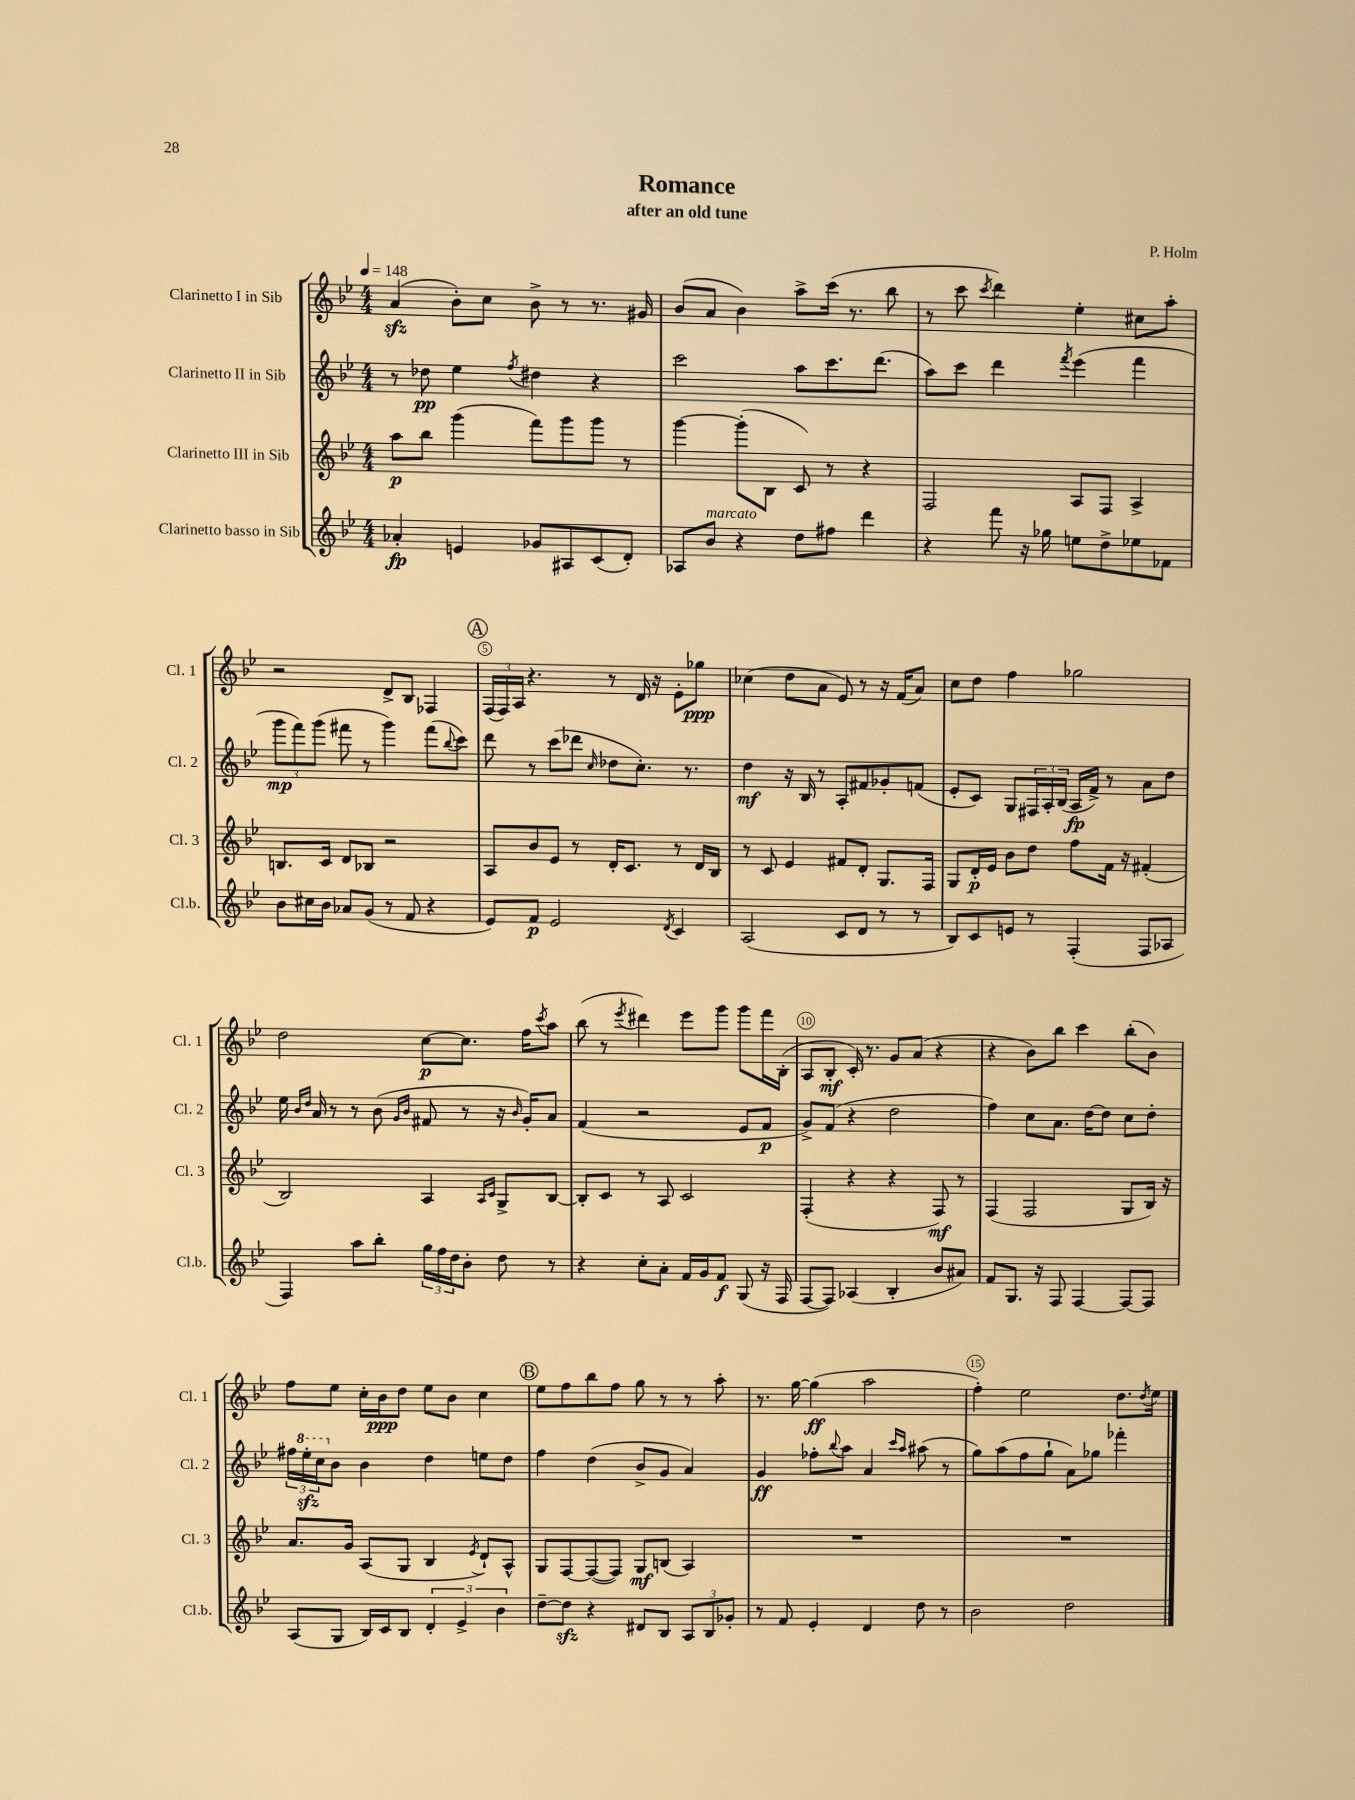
\header { title = "Romance" composer = "P. Holm" subtitle = "after an old tune" }
<<
\new StaffGroup <<
\new Staff = "s0" \with { instrumentName = "Clarinetto I in Sib" shortInstrumentName = "Cl. 1" } {
    \clef treble \key bes \major \numericTimeSignature \time 4/4 \tempo 4 = 148
    a'4\sfz( bes'8-.) c''8 bes'8-> r8 r8. gis'16 |
    bes'8( a'8 bes'4) a''8-> c'''16( r8. bes''8 |
    r8 c'''8 \acciaccatura { c'''8 } d'''4) ees''4-. cis''8 a''8-. |
    r2 d'8-> bes8 fes4 |
    \mark \markup { \circle "A" } \tuplet 3/2 { f16( f16) a16 } r4. r8 d'16 r16 ees'8-. ges''8\ppp |
    ces''4( d''8 a'8 ees'8) r8 r16 f'16( a'8) |
    c''8 d''8 f''4 ges''2 |
    d''2 c''8~\p c''8. f''16 \acciaccatura { c'''8 } a''8 |
    bes''8( r8 \acciaccatura { ees'''8 } dis'''4) ees'''8 g'''8 g'''8 f'''16 bes16-.( |
    a8 bes8-.\mf c'16-.) r8. g'8 a'8( r4 |
    r4 bes'8) bes''8 c'''4 bes''8-.( bes'8) |
    f''8 ees''8 c''16-. bes'16\ppp d''8 ees''8 bes'8 c''4 |
    \mark \markup { \circle "B" } ees''8 f''8 bes''8 f''8 g''8 r8 r8 a''8-. |
    r8. g''16~ g''4\ff( a''2 |
    f''4-.) ees''2 d''8. \acciaccatura { d''8 } ees''16 \bar "|." |
}
\new Staff = "s1" \with { instrumentName = "Clarinetto II in Sib" shortInstrumentName = "Cl. 2" } {
    \clef treble \key bes \major \numericTimeSignature \time 4/4
    r8 des''8\pp ees''4 \acciaccatura { f''8 } dis''4 r4 |
    c'''2 a''8 c'''8. d'''8.( |
    a''8) c'''8 d'''4 \acciaccatura { f'''8 } ees'''4( f'''4 |
    \tuplet 3/2 { g'''8\mp f'''8) g'''8( } fis'''8 r8 g'''4) fis'''8( \appoggiatura { bes''8 } c'''8) |
    \mark \markup { \circle "A" } d'''8 r8 c'''8( des'''8 \grace { c''16 } des''8 c''8.-.) r8. |
    d''4\mf r16 bes16 r8 a8-. fis'8 ges'8-. f'8( |
    ees'8-. c'8) g8 \tuplet 3/2 { fis16 a16-. bes16( } a16\fp f'16->) r8 a'8 d''8 |
    ees''16 \grace { bes'16 d''16 } a'16 r8 r8 bes'8( \grace { g'16 bes'16 } fis'8 r8 r16 \grace { bes'16 } g'16-.) a'8 |
    f'4( r2 ees'8 f'8\p |
    g'8->) f'8( r4 d''2 |
    f''4) c''8 a'8. d''16~ d''8 c''8 d''8-. |
    \tuplet 3/2 { fis''16 \ottava #1 ees'''16-.\sfz c'''16 \ottava #0 } bes'8 bes'4 d''4 e''8 d''8 |
    \mark \markup { \circle "B" } f''4 d''4( bes'8-> g'8 a'4) |
    g'4\ff fes''8-. \appoggiatura { bes''8 } a''8 a'4 \grace { c'''16 a''16 } ais''8( r8 |
    g''8) a''8( f''8 g''8-! a'8) ges''8 fes'''4-. \bar "|." |
}
\new Staff = "s2" \with { instrumentName = "Clarinetto III in Sib" shortInstrumentName = "Cl. 3" } {
    \clef treble \key bes \major \numericTimeSignature \time 4/4
    a''8\p bes''8 g'''4( f'''8) g'''8 g'''8 r8 |
    g'''4~ g'''8-.( bes8 c'8) r8 r4 |
    f2 a8 f8 a4-> |
    b8. c'16 d'8 bes8 r2 |
    \mark \markup { \circle "A" } a8 bes'8 ees'8 r8 d'16-. c'8. r8 d'16 bes16 |
    r8 c'8 ees'4 fis'8 d'8-. g8. f16 |
    g8 d'16-.\p ees'16 bes'8 d''8 f''8 f'16 r16 fis'4-.( |
    bes2) a4 \grace { a16 c'16 } g8-> bes8~ |
    bes8-. c'8 r8 a8 c'2 |
    f4-.( r4 r4 f8\mf) r8 |
    f4( f2 g8 bes16) r16 |
    a'8. g'16 a8( g8 bes4 \acciaccatura { ees'8 } d'8-!) a8-^ |
    \mark \markup { \circle "B" } g8 f8~ f8~( f8) g8\mf b8( a4) |
    R1 |
    R1 \bar "|." |
}
\new Staff = "s3" \with { instrumentName = "Clarinetto basso in Sib" shortInstrumentName = "Cl.b." } {
    \clef treble \key bes \major \numericTimeSignature \time 4/4
    aes'4-.\fp e'4 ges'8 ais8 c'8( d'8-.) |
    aes8 bes'8^\markup { \italic "marcato" } r4 d''8 fis''8 d'''4 |
    r4 f'''8 r16 ges''16 e''8 d''8-> ees''8 fes'8 |
    bes'8 cis''16 bes'16 aes'8 g'8( r8 f'8 r4 |
    \mark \markup { \circle "A" } ees'8) f'8\p ees'2 \acciaccatura { d'8 } c'4 |
    a2( c'8 d'8 r8 r8 |
    bes8) c'8 e'8 r8 f4-.( f8 aes8 |
    f4) a''8 bes''8-. \tuplet 3/2 { g''16 f''16 d''16 } bes'8-. d''8 r8 |
    r4 c''8-. a'8-. f'16 g'16 f'8\f g8( r16 f16 |
    f8~ f8) aes4( bes4-. bes'8 ais'8) |
    f'8 g8. r16 f8 f4~ f8~ f8 |
    a8( g8 bes16) c'16 bes8 \tuplet 3/2 { d'4-. ees'4-> bes'4 } |
    \mark \markup { \circle "B" } d''8~-- d''8\sfz r4 dis'8 bes8 \tuplet 3/2 { a8 bes8 ges'8-. } |
    r8 f'8 ees'4-. d'4 d''8 r8 |
    bes'2 d''2 \bar "|." |
}
>>
>>
\layout { \context { \Score \override BarNumber.break-visibility = ##(#f #t #t) barNumberVisibility = #(every-nth-bar-number-visible 5) \override BarNumber.stencil = #(make-stencil-circler 0.1 0.3 ly:text-interface::print) } }
